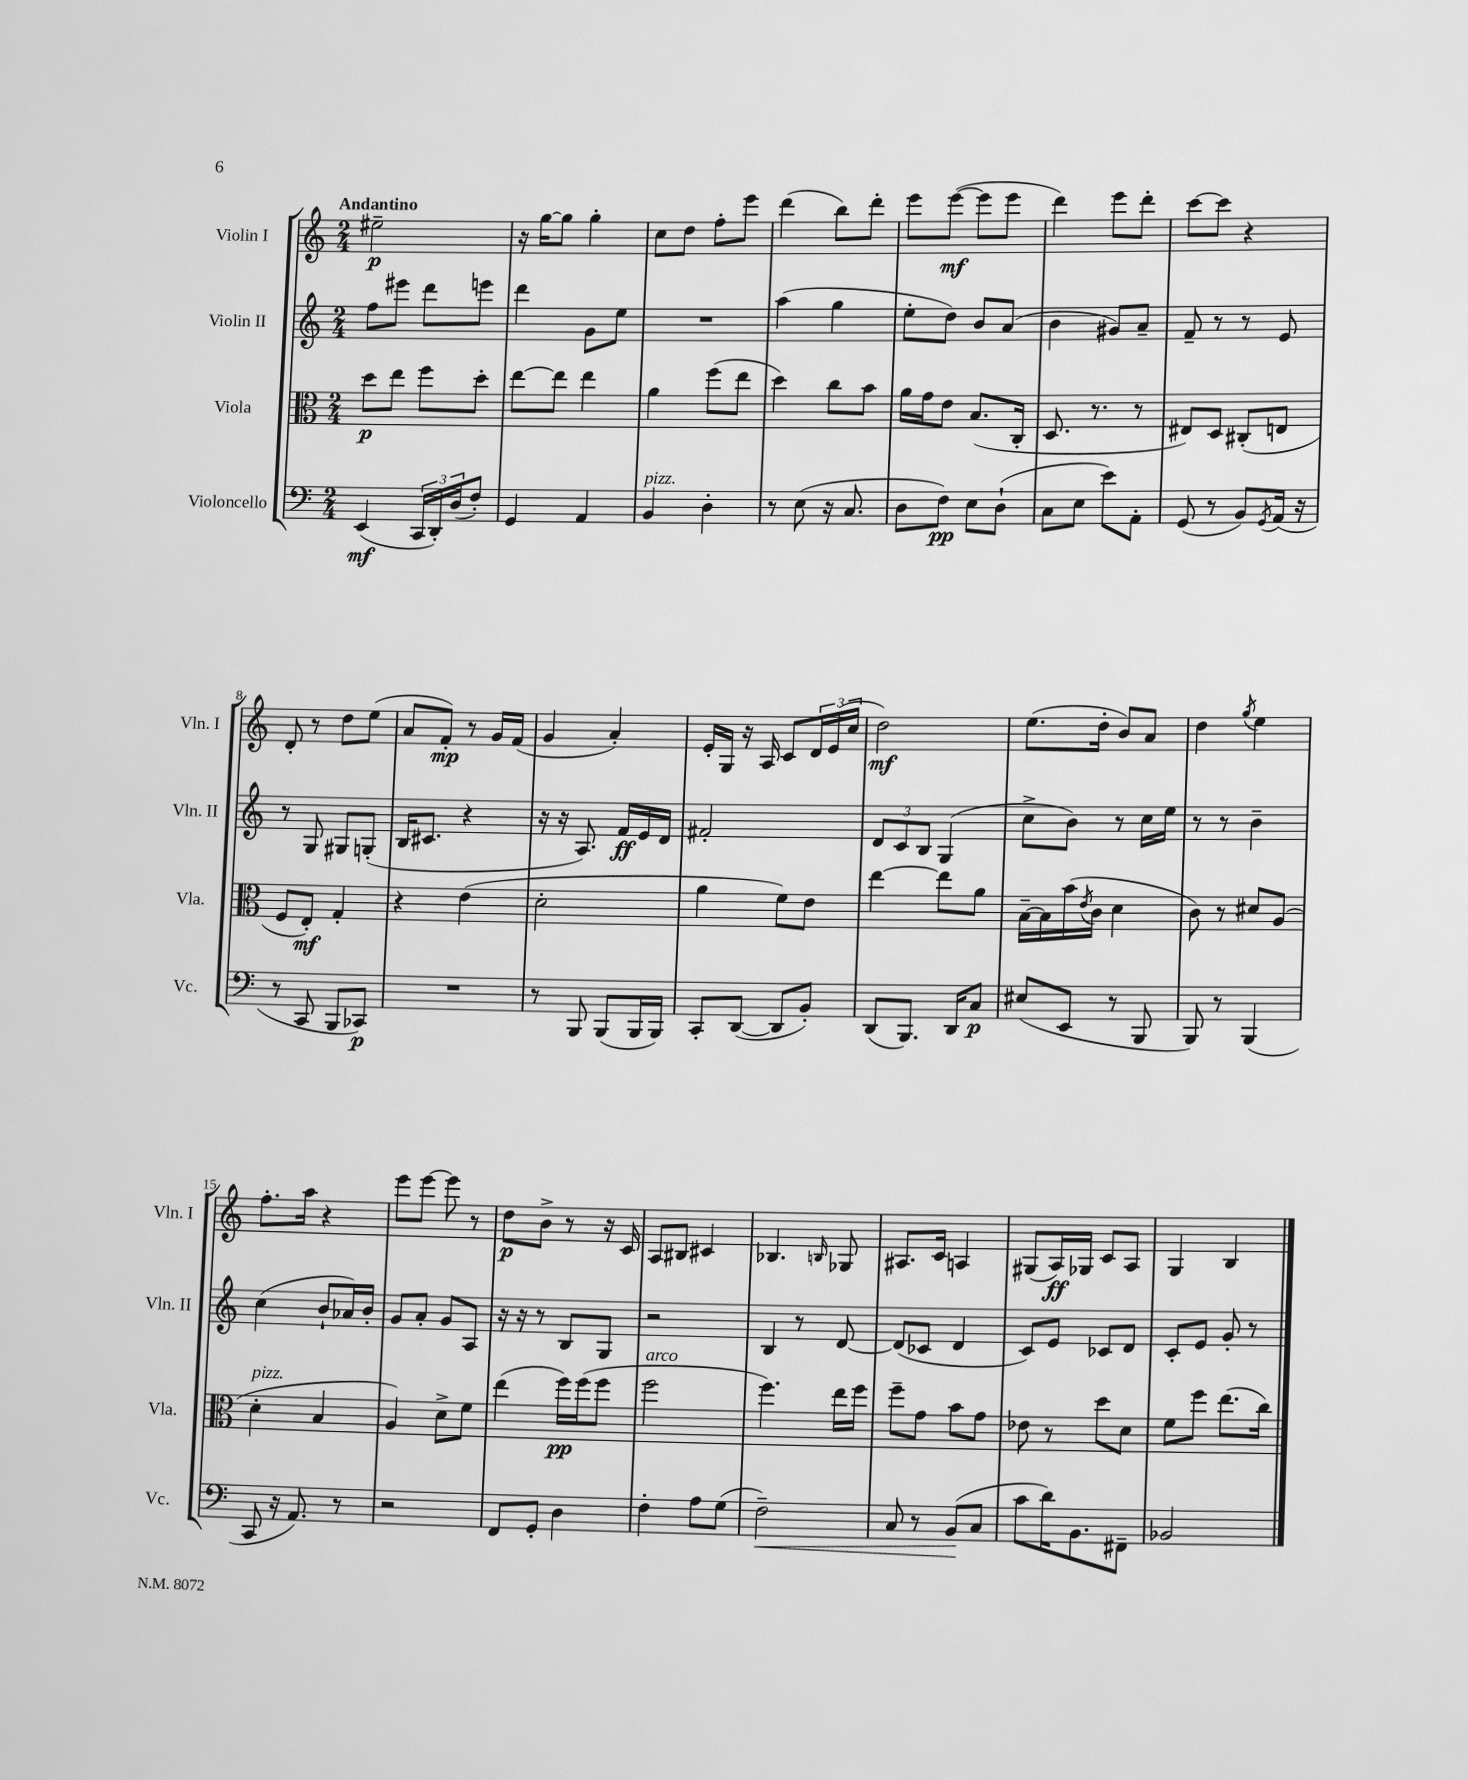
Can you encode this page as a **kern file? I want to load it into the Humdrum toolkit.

**kern	**kern	**kern	**kern
*staff4	*staff3	*staff2	*staff1
*clefF4	*clefC3	*clefG2	*clefG2
*k[]	*k[]	*k[]	*k[]
*M2/4	*M2/4	*M2/4	*M2/4
(4EE	8dd	8ff	2ee#~
.	8ee	8eee#	.
24CC	8ff	8ddd	.
24DD')	.	.	.
(24D	.	.	.
8F')	8dd'	8eee	.
=	=	=	=
4GG	[8ee	4ddd	16r
.	.	.	[16gg
.	8ee]	.	8gg]
4AA	4ee	8g	4gg'
.	.	8ee	.
=	=	=	=
4BB	4a	2r	8cc
.	.	.	8dd
4D'	(8ff	.	8ff'
.	8ee	.	8eee
=	=	=	=
8r	4dd)	(4aa	(4ddd
(8E	.	.	.
16r	8cc	4gg	8bb)
8.C	.	.	.
.	8b	.	8ddd'
=	=	=	=
8D	16a	8ee'	8eee
.	16g	.	.
8F)	8e	8dd)	([8eee
8E	(8.B	8b	8eee]
(8D`	.	(8a	8eee
.	16C'	.	.
=	=	=	=
8C	8.D	4b	4ddd)
8E	.	.	.
.	8.r	.	.
8e)	.	8g#)	8eee
8AA'	8r	8a~	8ddd'
=	=	=	=
(8GG	8E#)	8f~	[8ccc
8r	8D	8r	8ccc]
8BB)	(8C#'	8r	4r
8qGG	.	.	.
(16AA	8E	8e	.
16r	.	.	.
=	=	=	=
8r	8F	8r	8d'
8CC	8E')	8G	8r
8BBB	4G'	8G#	8dd
8CC-)	.	(8G'	(8ee
=	=	=	=
2r	4r	16B	8a
.	.	8.c#	.
.	.	.	8f')
.	(4e	4r	8r
.	.	.	16g
.	.	.	(16f
=	=	=	=
8r	2d'	16r	4g
.	.	16r	.
8BBB	.	8.A)	.
(8BBB	.	.	4a')
.	.	16f	.
16BBB	.	16e	.
16BBB)	.	16d	.
=	=	=	=
8CC'	4a	2f#'	16e'
.	.	.	16G
([8DD	.	.	16r
.	.	.	16A
8DD]	8f)	.	8c
8BB')	8e	.	24d
.	.	.	(24e
.	.	.	24cc
=	=	=	=
(8DD	[4ee	12d	2dd)
.	.	12c	.
8.BBB)	.	.	.
.	.	12B	.
.	8ee]	(4G	.
16DD	.	.	.
8C	8a	.	.
=	=	=	=
(8E#	[16B~	8cc^	(8.ee
.	16B]	.	.
8EE	(16b	8b)	.
.	8qe	.	.
.	16c	.	16dd'
8r	4d	8r	8b)
8BBB	.	16cc	8a
.	.	16ee	.
=	=	=	=
8BBB)	8c)	8r	4dd
8r	8r	8r	.
.	.	.	8qgg
(4BBB	8d#	4b~	4ee
.	(8A	.	.
=	=	=	=
8CC	4d'	(4cc	8.ff'
16r	.	.	.
8.AA)	.	.	16aa
.	4B	8b`	4r
8r	.	16a-)	.
.	.	16b'	.
=	=	=	=
2r	4A)	8g	8eee
.	.	8a'	[8eee
.	8d^	8g	8eee]
.	8f	8A	8r
=	=	=	=
8FF	(4ee	16r	8dd
.	.	16r	.
8GG'	.	8r	8b^
4D	16ff)	8B	8r
.	(16ff	.	.
.	8ff	8G	16r
.	.	.	16c
=	=	=	=
4F'	2ff	2r	8A
.	.	.	8B#
8A	.	.	4c#
(8G	.	.	.
=	=	=	=
2F~)	4.ff)	4B	4.B-
.	.	8r	.
.	.	.	16qqB
.	16ee	[8d	8G-
.	16ff	.	.
=	=	=	=
8C	8ff~	(8d]	8.A#
8r	8g	8c-	.
.	.	.	16c
(8BB	8b	4d	4A
8C	8g	.	.
=	=	=	=
8c	8e-	8c)	(8G#
16d)	8r	8e	16A)
8.BB	.	.	16G-
.	8dd	8c-	8c
8FF#~	8d	8d	8A
=	=	=	=
2BB-	8f	8c'	4G
.	8ff	8e	.
.	(8.ee	8g'	4B
.	.	8r	.
.	16cc)	.	.
==	==	==	==
*-	*-	*-	*-
